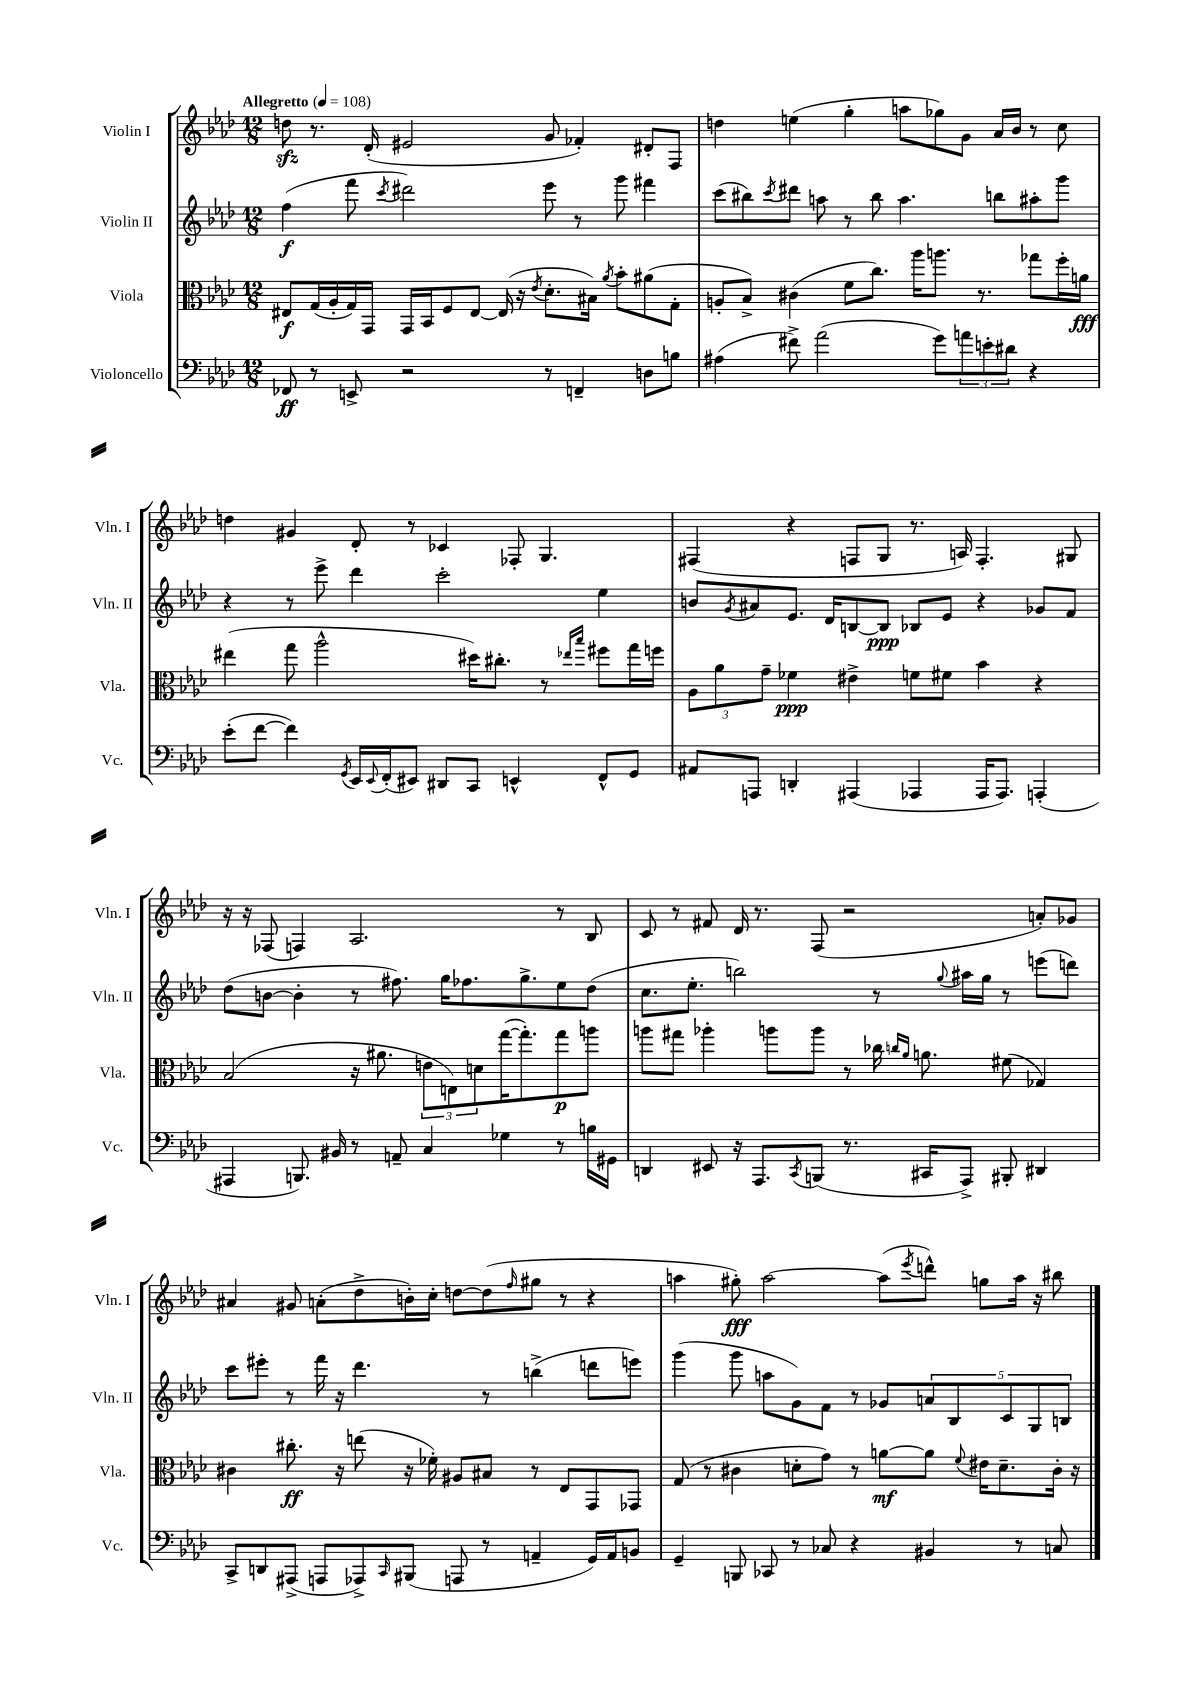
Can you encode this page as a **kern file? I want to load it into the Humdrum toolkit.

**kern	**kern	**kern	**kern
*staff4	*staff3	*staff2	*staff1
*clefF4	*clefC3	*clefG2	*clefG2
*k[b-e-a-d-]	*k[b-e-a-d-]	*k[b-e-a-d-]	*k[b-e-a-d-]
*M12/8	*M12/8	*M12/8	*M12/8
*MM108	*MM108	*MM108	*MM108
8FF-/	8E#/L	(4ff\	8dd\
8r	(16G/L	.	8.r
.	16A-'/	.	.
8EE^/	16G/)	8fff\	.
.	16GG/JJ	.	(16d-'/
.	.	8qccc/	.
2r	16GG/LL	2ddd#\)	2e#/
.	16BB-/J	.	.
.	8F/	.	.
.	[8E#/J	.	.
.	(16E#/]	.	.
.	16r	.	.
.	8qe-/	.	.
8r	8.d-'\L	8eee-\	8g/
4FF~/	.	8r	4f-'/)
.	16B#\Jk)	.	.
.	8qa-/	.	.
.	8b-'\L	8ggg\	.
8D\L	(8a#\	4fff#\	8d#'/L
8B\J	8G'\J	.	8F/J
=	=	=	=
(4A#\	8A'/L	(8ccc\L	4dd\
.	8B-^/J)	8bb#\)	.
.	.	8qccc/	.
8f#^\)	(4c#\	8ddd#\J	(4ee\
(2a-\	.	8aa\	.
.	8f\L	8r	4gg'\
.	8.cc\J)	8bb#\	.
.	.	4.aa\	8aa\L
.	16aa-\LK	.	.
8g\L)	8.aa\J	.	8gg-\)
12a\	.	.	8g\J
.	8.r	.	.
12e'\	.	.	.
.	.	8bb\L	16a-/LL
12d#\J	.	.	.
.	.	.	16b-/JJ
4r	8gg-\L	8aa#'\	8r
.	16ff'\L	8ggg\J	8cc\
.	16a\JJ	.	.
=	=	=	=
(8e-'\L	(4ee#\	4r	4dd\
[8f\J	.	.	.
4f\])	8gg\	8r	4g#/
.	2aa-^^\	8eee-^\	.
8qGG/	.	.	.
16EE-/LL	.	4ddd-\	8d-'/
8qqEE-/	.	.	.
(16FF'/J	.	.	.
8EE#/J)	.	.	8r
8DD#/L	.	2ccc'\	4c-/
8CC/J	16dd#\LK)	.	.
.	8.cc#'\J	.	.
4EE^^/	.	.	8F-'/
.	8r	.	4.G/
.	16qqee-/LL	.	.
.	16qqbb-/JJ	.	.
8FF^^/L	8ff#\L	4ee-\	.
8GG/J	16gg\L	.	.
.	16ff\JJ	.	.
=	=	=	=
8AA#/L	12A-\L	8b/L	(4F#/
.	12a-\	.	.
.	.	8qg/	.
8AAA/J	.	8a#/	.
.	12g~\J	.	.
4DD'/	4f-\	8.e-/J	4r
.	.	16d-/LK	.
(4AAA#/	4e#^\	[8B/	8F/L
.	.	8B/]J	8G/J
4AAA-/	8f\L	8B-/L	8.r
.	8f#\J	8e-/J	.
.	.	.	16A/)
16AAA-/LK	4b-\	4r	4.F'/
8.AAA-/J)	.	.	.
(4AAA'/	4r	8g-/L	.
.	.	8f/J	8G#/
=	=	=	=
4AAA#/	(2B-/	(8dd-\L	16r
.	.	.	16r
.	.	[8b\J	(8F-/
8.BBB/)	.	4b'\]	4F/)
16BB#/	.	.	.
8r	16r	8r	2.A-/
.	8.a#\	.	.
8AA~/	.	8.ff#\)	.
4C/	12e\L	.	.
.	.	16gg\LK	.
.	12E\)	.	.
.	.	8.ff-\	.
.	12d\	.	.
4G-\	([16gg\K	.	.
.	8.gg'\])	8.gg^\	.
8r	8gg\	8ee-\	8r
16B\LL	8aa\J	(8dd-\J	8B-/
16GG#\JJ	.	.	.
=	=	=	=
4DD/	8aa\L	8.cc\L	8c/
.	8gg#\J	.	8r
.	.	8.ee-'\J	.
8EE#/	4aa-'\	.	8f#/
16r	.	2bb\)	16d-/
8.AAA-/L	.	.	8.r
.	8aa\L	.	.
8qCC/	.	.	.
(8BBB/J	8aa\J	.	(8F/
8.r	8r	.	2r
.	16cc-\	8r	.
.	16qqcc/LL	.	.
.	16qqa-/JJ	.	.
16CC#/LK	8.a\	.	.
.	.	8qqgg/	.
8AAA-^/J)	.	16aa#\LL	.
.	.	16gg\JJ	.
8BBB#'/	(8f#\	8r	.
4DD#/	4G-/)	(8eee\L	8a'/L)
.	.	8ddd\J)	8g-/J
=	=	=	=
8CC^/L	4c#\	8ccc\L	4a#/
8DD/	.	8eee#'\J	.
(8AAA#^/J	8.cc#'\	8r	8g#/
8AAA/L	.	16fff\	(8a'\L
.	16r	16r	.
8AAA-^/)	(8ee\	4.ddd-\	8dd-^\
16qqCC/	.	.	.
(8BBB#/J	16r	.	16b'\L)
.	16f-'\)	.	16cc'\JJ
8AAA/	8A#/L	.	[8dd\L
8r	8B#/J	8r	(8dd\]
.	.	.	16qqff/
4AA~/	8r	(4bb^\	8gg#\J
.	8E-/L	.	8r
16GG/LL)	8GG/	8ddd\L	4r
16AA/J	.	.	.
8BB/J	8GG-/J	8eee\J)	.
=	=	=	=
4GG~/	(8G/	(4ggg\	4aa\
.	8r	.	.
8BBB/	4c#\	8ggg\	8gg#'\)
8CC-/	.	8aa\L	[2aa\
8r	8d'\L	8g\)	.
8C-/	8g\J)	8f\J	.
4r	8r	8r	.
.	[8a\L	8g-/L	(8aa\]L
.	.	.	8qeee-/
4BB#/	8a\]J	10a/	8ddd^^\J)
.	.	10B-/	.
.	8qqf/	.	.
.	16e#\LK	.	8gg\L
.	8.d~\	.	.
.	.	10c/	.
8r	.	.	16aa\Jk
.	.	10G/	.
.	.	.	16r
8C/	16c#'\Jk	.	8bb#\
.	.	10B/J	.
.	16r	.	.
==	==	==	==
*-	*-	*-	*-
